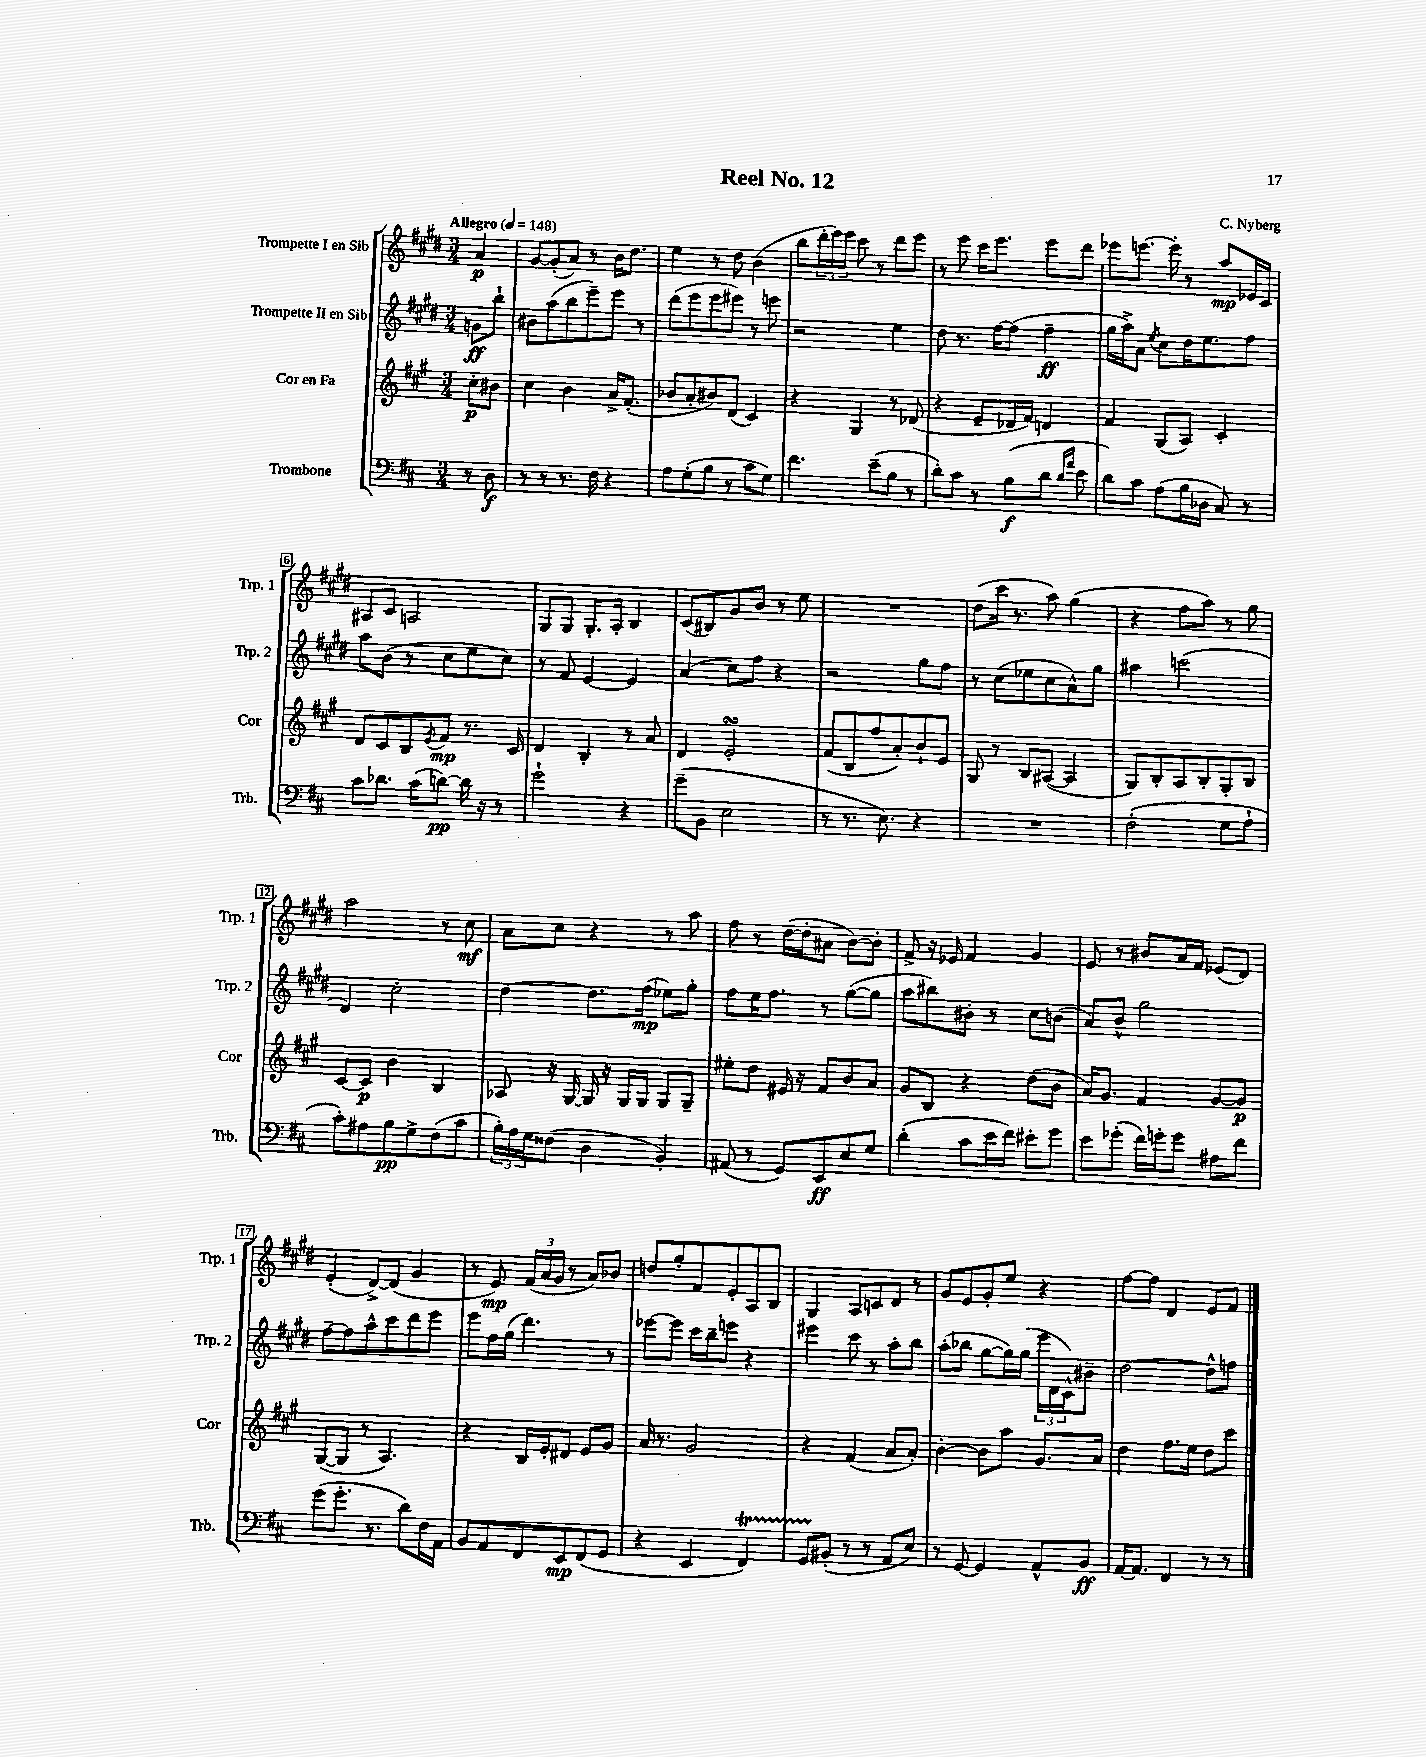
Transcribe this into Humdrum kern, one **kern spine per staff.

**kern	**kern	**kern	**kern
*staff4	*staff3	*staff2	*staff1
*clefF4	*clefG2	*clefG2	*clefG2
*k[f#c#]	*k[f#c#g#]	*k[f#c#g#d#]	*k[f#c#g#d#]
*M3/4	*M3/4	*M3/4	*M3/4
*MM148	*MM148	*MM148	*MM148
8r	8cc#'\L	8g\L	4a/
8D\	8b#\J	8bb`\J	.
=	=	=	=
8r	4cc#\	8b#\L	[8g#/L
8r	.	(8aa\	(8g#'/]
8.r	4b\	8bb\	8a/J)
.	.	8eee~\)	8r
16F#\	.	.	.
4r	16a^/LK	8eee\J	16b\LK
.	(8.f#'/J	.	8.dd#\J
.	.	8r	.
=	=	=	=
8A\L	8b-/L	(8ddd#\L	4ee\
(8G'\	8a'/	8eee\	.
8B\J	8b#/)	8eee\	8r
8r	(8d/J	8eee#\J)	8dd#\
8c#\L	4c#/)	8r	(4b\
8G\J)	.	8eee\	.
=	=	=	=
4.f#\	4r	2r	8bb\L
.	.	.	24ddd#'\L
.	.	.	24eee\)
.	.	.	24eee\JJ
.	4G#/	.	8ccc#\
(8e~\L	.	.	8r
8B\J	8r	4ee\	8ddd#\L
8r	(8d-/	.	8eee\J
=	=	=	=
8d'\L)	4r	8dd#\	8r
8c#\J	.	8.r	8eee\
8r	8e~/L	.	16ccc#\LK
.	.	[16ff#\LK	8.eee\J
(8B\L	16d-/L	(8ff#\]J	.
.	16f#/JJ)	.	.
8d\J	4d/	4ff#~\	8eee\L
16qqd/LL	.	.	.
16qqa/JJ	.	.	.
8e\	.	.	8ddd#\J
=	=	=	=
8d\L)	4f#/	16gg#\LL	8eee-\L
.	.	16aa^\J)	.
8c#\J	.	8a\J	[8.eee\J
.	.	8qee/	.
(8A\L	(8G#/L	8cc#\L	.
.	.	.	16eee'\]
16B\L	8A/J)	16dd#\K	8r
16D-\JJ	.	8.ee\	.
8C#/)	4c#'/	.	8aa/L
8r	.	8ff#\J	16e-/L
.	.	.	16c#/JJ
=	=	=	=
8c#\L	8d/L	8aa\L	8A#/L
8.d-\J	8c#/	(8b\J	8c#/J
.	8B/	8r	2A/
(16c#\LK	.	.	.
.	8qe/	.	.
[8d\J)	8f#/J	8cc#\L	.
16d\]	8.r	8ee\	.
16r	.	.	.
8r	.	8cc#\J)	.
.	16c#/	.	.
=	=	=	=
2g`\	4d/	8r	8G#/L
.	.	8f#/	8G#/J
.	4B'/	[4e/	8.G#'/L
.	.	.	16A'/Jk
4r	8r	4e/]	4B/
.	8a/	.	.
=	=	=	=
(8g~\L	4d/	(4a/	(8c#/L
8BB\J	.	.	8B#/)
2E\	2e'/	8cc#\L)	8g#/
.	.	8ff#\J	8b/J
.	.	4r	8r
.	.	.	8ee\
=	=	=	=
8r	(8f#/L	2r	2.r
8.r	8B/	.	.
.	8ff#/	.	.
8.E\)	.	.	.
.	8a'/)	.	.
4r	8b`/	8gg#\L	.
.	8e/J	8ff#\J	.
=	=	=	=
2.r	8G#/	8r	(8dd#\L
.	8r	(8cc#\L	16ccc#\Jk
.	.	.	8.r
.	8B/L	8ee-\	.
.	([8A#/J	8cc#\	8aa\)
.	4A#/]	8a^^\)	(4gg#\
.	.	8gg#\J	.
=	=	=	=
(2F#'\	8G#/L)	4aa#\	4r
.	8B'/	.	.
.	8A/	(2ccc\	8ff#\L
.	8B'/	.	8aa\J)
8G\L	8G#'/	.	8r
8A`\J	8B/J	.	8gg#\
=	=	=	=
8c#'\L)	[8c#/L	4d#/)	2aa\
8A#\	8c#/]J	.	.
8B\	4b\	2cc#'\	.
8G^\	.	.	.
(8F#\	4B/	.	8r
8c#\J	.	.	8cc#\
=	=	=	=
24B'\LL)	8A-/	[4dd#\	8a\L
24A\	.	.	.
24G\J	.	.	.
(8F##\J	16r	.	8cc#\J
.	[16G#/	.	.
4D\	16G#/]	8.dd#\]L	4r
.	16r	.	.
.	16G#/LL	.	.
.	16G#/JJ	(16ff#\Jk	.
4BB'/)	8G#/L	8ee-\L)	8r
.	8G#~/J	8gg#'\J	8aa\
=	=	=	=
(8AA#/	8ee#'\L	8ff#\L	8ff#\
8r	8dd\J	16ee\K	8r
.	.	8.ff#\J	.
8GG/L)	16e#/	.	([16dd#\LL
.	16r	.	16dd#'\]J
8EE/	8f#/L	8r	8a#\J
8E/	8b/	([8gg#\L	[8b\L)
8G/J	8a/J	8gg#\]J	8b'\]J
=	=	=	=
(4d'\	8g#/L	8aa\L	8f#^/
.	8B/J	8bb#\)	16r
.	.	.	16e-/
8c#\L	4r	8b#'\J	4f#/
16e\L	.	8r	.
16f#\JJ)	.	.	.
8e#'\L	(8dd\L	8cc#\L	4g#/
8g\J	8b\J	(8b\J	.
=	=	=	=
8e\L	16a/LK)	8a/L)	8e/
.	8.g#/J	.	.
(8g-'\J	.	8b^^/J	8r
16f#\LL)	4f#/	2gg#\	8b#/L
16g'\J	.	.	.
8g\J	.	.	16a/L
.	.	.	16f#/JJ
8A#\L	[8g#/L	.	(8e-/L
8f#\J	8g#/]J	.	8d#/J)
=	=	=	=
(8g\L	([8G#/L	[8ff#~\L	(4e'/
8.g'\J	8G#/]J	8ff#\]	.
.	8r	8aa^^\	[8d#^/L)
8.r	.	.	.
.	4.A/)	8ccc#\	(8d#/]J
8d\L)	.	8ddd#\	4g#/
16F#\L	.	8eee\J	.
16AA\JJ	.	.	.
=	=	=	=
8BB/L	4r	8eee\L	8r
8AA/	.	16ff#\L	8e/)
.	.	(16gg#\JJ	.
8FF#/	16B/LL	4.ddd#\)	(24f#/LL
.	.	.	24a/
.	16e'/J	.	.
.	.	.	24g#/JJ
8EE/	8d#/J	.	8r
(8FF#/	8e/L	.	8a/L)
8GG/J	8g#/J	8r	8b-/J
=	=	=	=
4r	16a/	[8eee-\L	8dd/L
.	8.r	.	.
.	.	8eee-\]J	8gg#'/
4EE/	2g#/	16ccc#\LL	8f#/
.	.	16bb~\J	.
.	.	8eee\J	8e'/
4FF#/)	.	4r	8A/
.	.	.	8B/J
=	=	=	=
8GG/L	4r	4eee#\	4G#/
(8BB#'/J	.	.	.
8r	(4f#/	8ccc#\	8A/L
8r	.	8r	8c/
8AA/L	8a/L	8aa'\L	8d#/J
8E/J)	8a'/J)	8bb\J	8r
=	=	=	=
8r	[4b'\	(8aa'\L	8g#/L
[8GG/	.	8bb-\J	8e/
4GG/]	8b\]L	[8gg#\L	8g#'/
.	8aa\J	16gg#\]L)	8ee/J
.	.	(16gg#\JJ	.
8AA^^/L	8.g#/L	24eee\LL	4r
.	.	24d#\	.
.	.	24c#^^\J)	.
8BB/J	.	8b#~\J	.
.	16a/Jk	.	.
=	=	=	=
[16AA/LK	4dd\	[2dd#\	[8ff#\L
8.AA/]J	.	.	.
.	.	.	8ff#\]J
4FF#/	8.ff#\L	.	4d#/
.	16ee\Jk	.	.
8r	8dd\L	8dd#^^\]L	8e/L
8r	8ccc#\J	8ff\J	8f#/J
==	==	==	==
*-	*-	*-	*-
